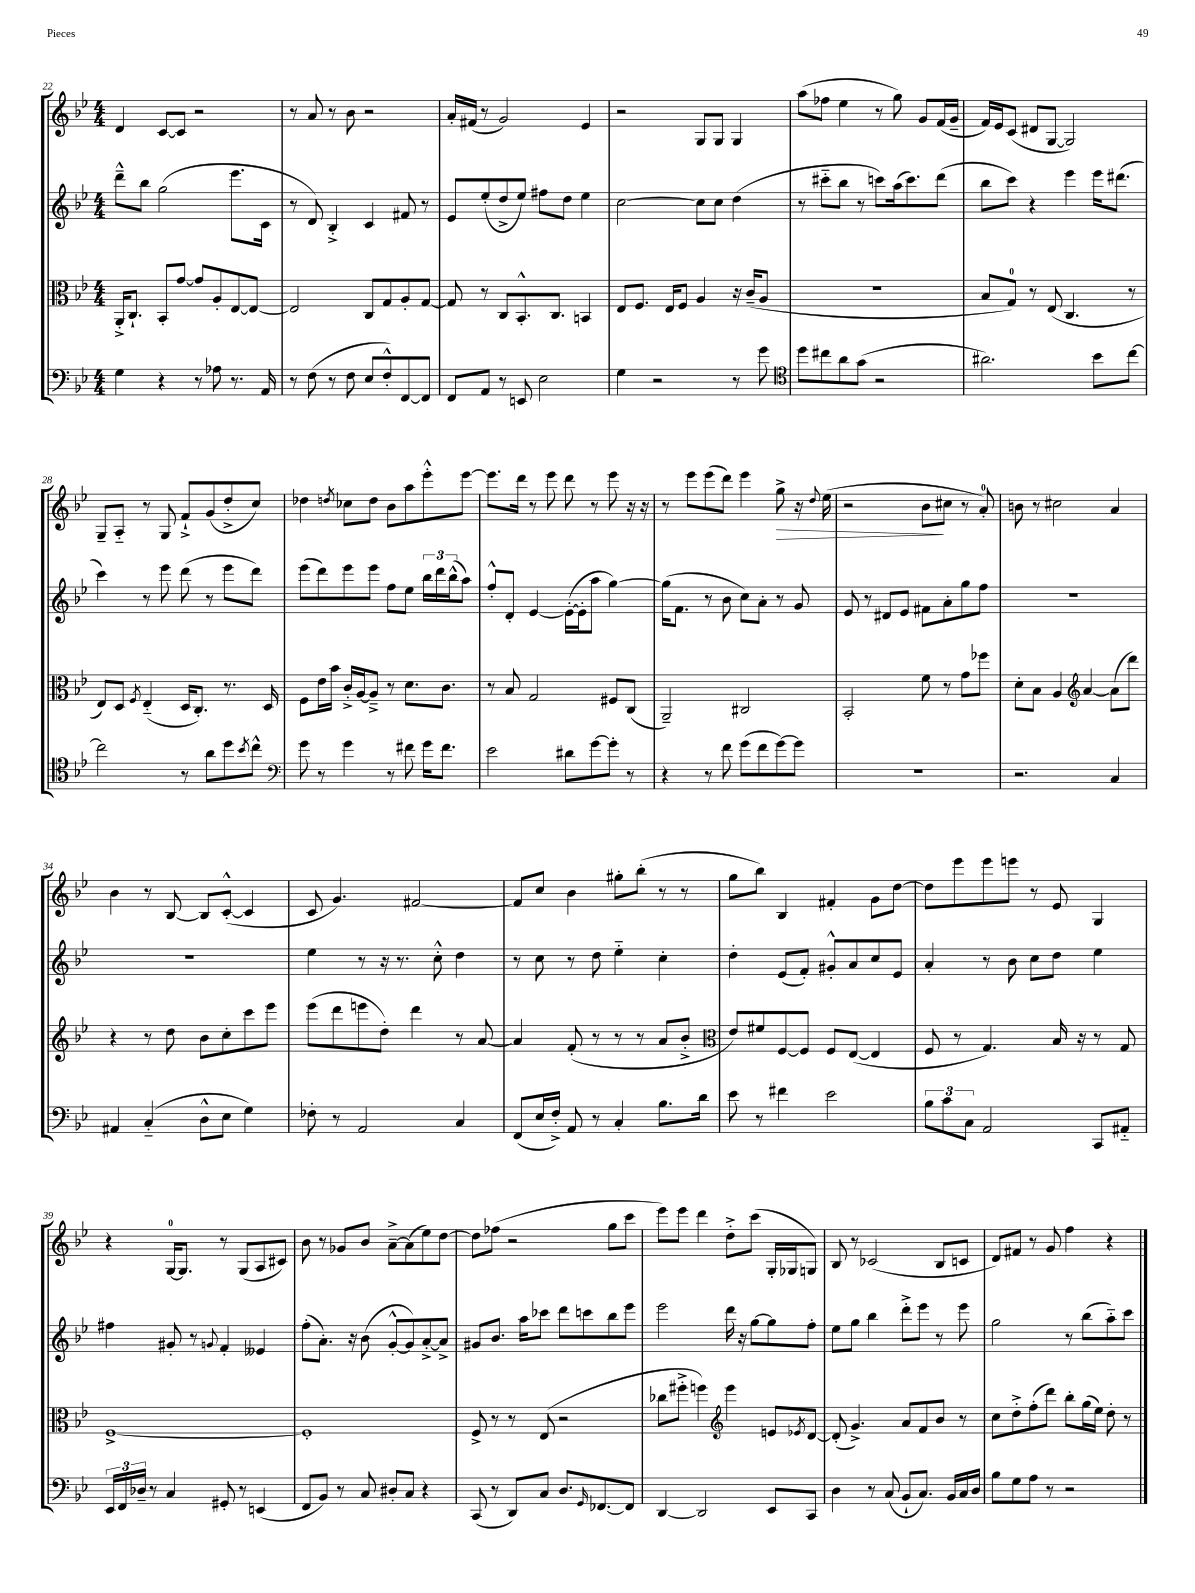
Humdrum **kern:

**kern	**kern	**kern	**kern	**dynam
*part4	*part3	*part2	*part1	*part1
*staff4	*staff3	*staff2	*staff1	*staff1
*clefF4	*clefC3	*clefG2	*clefG2	*
*k[b-e-]	*k[b-e-]	*k[b-e-]	*k[b-e-]	*
*M4/4	*M4/4	*M4/4	*M4/4	*
=22	=22	=22	=22	=22
4G\	16AA'^/KL	8ddd~^^\L	4d/	.
.	8.C`/J	.	.	.
.	.	8bb-\J	.	.
4r	8BB-'/L	(2gg\	[8c/L	.
.	[8g/J	.	8c/J]	.
8r	8g/L]	.	2r	.
8A-X\	8A'/	.	.	.
8.r	[8E-/	8.eee-\L	.	.
.	8E-/J_	.	.	.
16AA/	.	16c\Jk	.	.
=23	=23	=23	=23	=23
8r	2E-/]	8r	8r	.
(8F\	.	8d/)	8a/	.
8r	.	4B-'^/	8r	.
8F\	.	.	8b-\	.
8E-/L	8C/L	4c/	2r	.
8F'^^/)	8G/	.	.	.
[8FF/	8A'/	8f#X/	.	.
8FF/J]	[8G/J	8r	.	.
=24	=24	=24	=24	=24
8FF/L	8G/]	8e-/L	16a'/LL	.
.	.	.	(16f#X/JJ	.
8AA/J	8r	(8ee-'/	8r	.
8r	8C/L	8dd^/	2g/)	.
8EEn/	8.BB-'^^/	8ee-/J)	.	.
2E-\	.	8ff#X\L	.	.
.	8.C/J	.	.	.
.	.	8dd\J	.	.
.	4BBn/	4ee-\	4e-/	.
=25	=25	=25	=25	=25
4G\	8E-/L	[2cc\	2r	.
.	8.F/J	.	.	.
2r	.	.	.	.
.	16E-/KL	.	.	.
.	8F/J	.	.	.
.	4A/	8cc\L]	8G/L	.
.	.	8cc\J	8G/J	.
8r	16r	(4dd\	4G/	.
.	(16c~/KL	.	.	.
8g\	8A/J	.	.	.
=26	=26	=26	=26	=26
*clefC4	*	*	*	*
8dd\L	1r	8r	(8aa\L	.
8cc#X\	.	8ccc#X\L	8ff-X\J	.
8a\	.	8bb-\J	4ee-\	.
(8g\J	.	8r	.	.
2r	.	8cccn\L)	8r	.
.	.	(16aa\k	8gg\)	.
.	.	8.ccc\)	.	.
.	.	.	8g/L	.
.	.	(8ddd\J	(16f/L	.
.	.	.	16g~/JJ	.
=27	=27	=27	=27	=27
2.a#X\)	8B-/L	8bb-\L	16f/LL)	.
.	.	.	16e-/J	.
.	8G/J)	8ccc\J)	(8c/J	.
.	8r	4r	8d#X/L	.
.	(8E-/	.	[8G/J	.
.	4.C/	4eee-\	2G/])	.
8b-\L	.	16eee-\KL	.	.
.	.	(8.ddd#X\J	.	.
[8cc\J	8r	.	.	.
!!LO:LB:g=z
=28	=28	=28	=28	=28
2cc\]	8E-/L)	4ccc\)	8G~/L	.
.	8D/J	.	8A/J	.
.	8qF/	.	.	.
.	(4E-/	8r	8r	.
.	.	8eee-\	8G/	.
8r	16D/KL	(8ddd\	8f`^/L	.
.	8.C'/J)	.	.	.
8a\L	.	8r	(8g/	.
8dd\	8.r	8eee-\L	8dd'^/	.
8qb-/	.	.	.	.
8cc^^\J	.	8ddd\J)	8cc/J)	.
.	16D/	.	.	.
=29	=29	=29	=29	=29
*clefF4	*	*	*	*
8g\	8F\L	(8eee-\L	4dd-X\	.
8r	16e-\L	8ddd\)	.	.
.	16b-\JJ	.	.	.
.	.	.	8qddn/	.
4g\	16c'^/LL	8eee-\	8cc-X\L	.
.	[16A/J	.	.	.
.	8A~^/J]	8eee-\J	8dd\J	.
8r	8r	8ff\L	8b-\L	.
8f#X\	8.d\L	8ee-\J	8aa\	.
16g\KL	.	24bb-\LL	8eee-'^^\	.
.	.	24ddd\	.	.
8.f#\J	8.c\J	.	.	.
.	.	(24bb-^^\J	.	.
.	.	8aa\J)	[8eee-\J	.
=30	=30	=30	=30	=30
2e-\	8r	8ff'^^/L	8.eee-\L]	.
.	8B-/	8d'/J	.	.
.	.	.	16ddd\Jk	.
.	2G/	[4e-/	8r	.
.	.	.	8eee-\	.
8d#X\L	.	(16e-'\LL_	8ddd\	.
.	.	16e-'\J]	.	.
[8g\	.	8aa\J	8r	.
8g'\J]	8F#X/L	[4gg\)	8eee-\	.
8r	(8C/J	.	16r	.
.	.	.	16r	.
=31	=31	=31	=31	=31
4r	2AA~/)	(16gg\KL]	8r	.
.	.	8.f\J	.	.
.	.	.	8eee-\L	.
8r	.	8r	(8eee-\	.
8f\	.	8b-\	8ddd\J)	.
(8g\L	2C#X/	8cc\L)	4eee-\	.
8f\	.	8a'\J	.	.
!	!	!	!	!LO:HP:b
[8g\)	.	8r	8gg^\	>
8g\J]	.	8g/	16r	.
.	.	.	8qqdd/	.
.	.	.	(16ee-\	.
=32	=32	=32	=32	=32
1r	2BB-'/	8e-/	2r	.
.	.	8r	.	.
.	.	8d#X/L	.	.
.	.	8e-/J	.	.
.	8f\	8f#X\L	8b-\L	.
.	8r	8a'\	8cc#X\J	]
.	8g\L	8gg\	8r	.
.	8ff-X\J	8ff\J	8a'/)	.
=33	=33	=33	=33	=33
2.r	8d'\L	1r	8bn\	.
.	8B-\J	.	8r	.
.	4A/	.	2cc#X\	.
*	*clefG2	*	*	*
.	[4a/	.	.	.
4C/	(8a\L]	.	4a/	.
.	8ddd\J)	.	.	.
!!LO:LB:g=z
=34	=34	=34	=34	=34
4AA#X/	4r	1r	4b-\	.
(4C/	8r	.	8r	.
.	8dd\	.	[8B-/	.
8D^^\L	8b-\L	.	8B-/L]	.
8E-\J	8cc'\	.	([8c'^^/J	.
4G\)	8ccc\	.	4c/]	.
.	8eee-\J	.	.	.
=35	=35	=35	=35	=35
8F-X'\	(8eee-\L	4ee-\	8c/	.
8r	8ddd\	.	4.g/)	.
2AA/	8eeen\	8r	.	.
.	8dd'\J)	16r	.	.
.	.	8.r	.	.
.	4ddd\	.	[2f#X/	.
.	.	8cc'^^\	.	.
4C/	8r	4dd\	.	.
.	[8a/	.	.	.
=36	=36	=36	=36	=36
(8FF/L	4a/]	8r	8f#/L]	.
16E-/L	.	8cc\	8cc/J	.
16F'^/JJ)	.	.	.	.
8AA/	(8f'/	8r	4b-\	.
8r	8r	8dd\	.	.
4C'/	8r	4ee-\	8gg#X'\L	.
.	8r	.	(8bb-'\J	.
8.B-\L	8a/L	4cc'\	8r	.
.	8b-'^/J	.	8r	.
16d\Jk	.	.	.	.
=37	=37	=37	=37	=37
*	*clefC3	*	*	*
8e-\	8e-/L)	4dd'\	8gg\L	.
8r	8f#X/	.	8bb-\J)	.
4f#X\	[8F/	(8e-/L	4B-/	.
.	8F/J]	8f'/J)	.	.
2e-\	8F/L	8g#X'^^/L	4f#X'/	.
.	([8E-/J	8a/	.	.
.	4E-/]	8cc/	8g\L	.
.	.	8e-/J	[8dd\J	.
=38	=38	=38	=38	=38
12B-\L	8F/	4a'/	8dd\L]	.
12c\	.	.	.	.
.	8r	.	8eee-\	.
12C\J	.	.	.	.
2AA/	4.G/)	8r	8eee-\	.
.	.	8b-\	8eeen\J	.
.	.	8cc\L	8r	.
.	16B-/	8dd\J	8e-/	.
.	16r	.	.	.
8CC/L	8r	4ee-\	4G/	.
8AA#X/J	8G/	.	.	.
!!LO:LB:g=z
=39	=39	=39	=39	=39
24EE-/LL	[1F^	4ff#X\	4r	.
24FF/	.	.	.	.
24D-X~/JJ	.	.	.	.
8r	.	.	.	.
4C/	.	8g#X'/	[16G/KL	.
.	.	.	8.G/J]	.
.	.	8r	.	.
.	.	8qqgn/	.	.
8GG#X'/	.	4f'/	8r	.
8r	.	.	(8G/L	.
(4EEn/	.	4e--X/	8A/	.
.	.	.	8c#X/J)	.
=40	=40	=40	=40	=40
8FF/L	1F']	(8ff'\L	8b-\	.
8BB-/J)	.	8.a'\J)	8r	.
8r	.	.	8g-X/L	.
.	.	16r	.	.
8C/	.	(8b-\	8b-/J	.
8D#X'/L	.	[8g'^^/L	[8a~^\L	.
8C/J	.	8g/])	(8a\]	.
4r	.	[8a'^/	8ee-\)	.
.	.	8a^/J]	[8dd\J	.
=41	=41	=41	=41	=41
(8CC/	8F^/	8g#X/L	8dd\L]	.
8r	8r	8.b-/J	(8ff-X\J	.
8DD/L)	8r	.	2r	.
.	.	16aa\KL	.	.
8C/J	(8E-/	8ccc-X\J	.	.
8.D/L	2r	8ddd\L	.	.
.	.	8cccn\	.	.
16qqGG/	.	.	.	.
[8.FF-X/	.	.	.	.
.	.	8bb-\	8gg\L	.
8FF-/J]	.	8eee-\J	8ccc\J	.
=42	=42	=42	=42	=42
[4DD/	8cc-X\L	2eee-\	8eee-\L)	.
.	8ff#X'^\J	.	8eee-\J	.
2DD/]	4ffn\)	.	4ddd\	.
*	*clefG2	*	*	*
.	4eee-\	16ddd\	8dd'^\L	.
.	.	16r	.	.
.	.	[8gg\L	(8ccc\J	.
8EE-/L	8en/L	8gg\]	16G'/LL	.
.	.	.	16G-X/J	.
.	8qe-X/	.	.	.
8CC/J	[8d/J	8ff'\J	8Gn/J)	.
=43	=43	=43	=43	=43
4D\	(8d'/]	8ee-\L	8B-/	.
.	4.g^/)	8gg\J	8r	.
8r	.	4bb-\	(2c-X/	.
(8C/	.	.	.	.
8BB-`/L	8a/L	8ddd'^\L	.	.
8.C/J)	8f/	8eee-\J	.	.
.	8b-/J	8r	8B-/L	.
16BB-/LL	.	.	.	.
16C/	8r	8eee-\	8cn/J	.
16D/JJ	.	.	.	.
=44	=44	=44	=44	=44
8B-\L	8cc\L	2gg\	8d/L)	.
8G\	8dd'^\	.	8f#X/J	.
8A\J	(8ff'\	.	8r	.
8r	8ddd\J)	.	8g/	.
2r	8bb-'\L	8r	4ff\	.
.	(16gg\L	(8bb-\L	.	.
.	16ee-\JJ)	.	.	.
.	8dd'\	8aa\)	4r	.
.	8r	8ccc\J	.	.
==	==	==	==	==
*-	*-	*-	*-	*-
